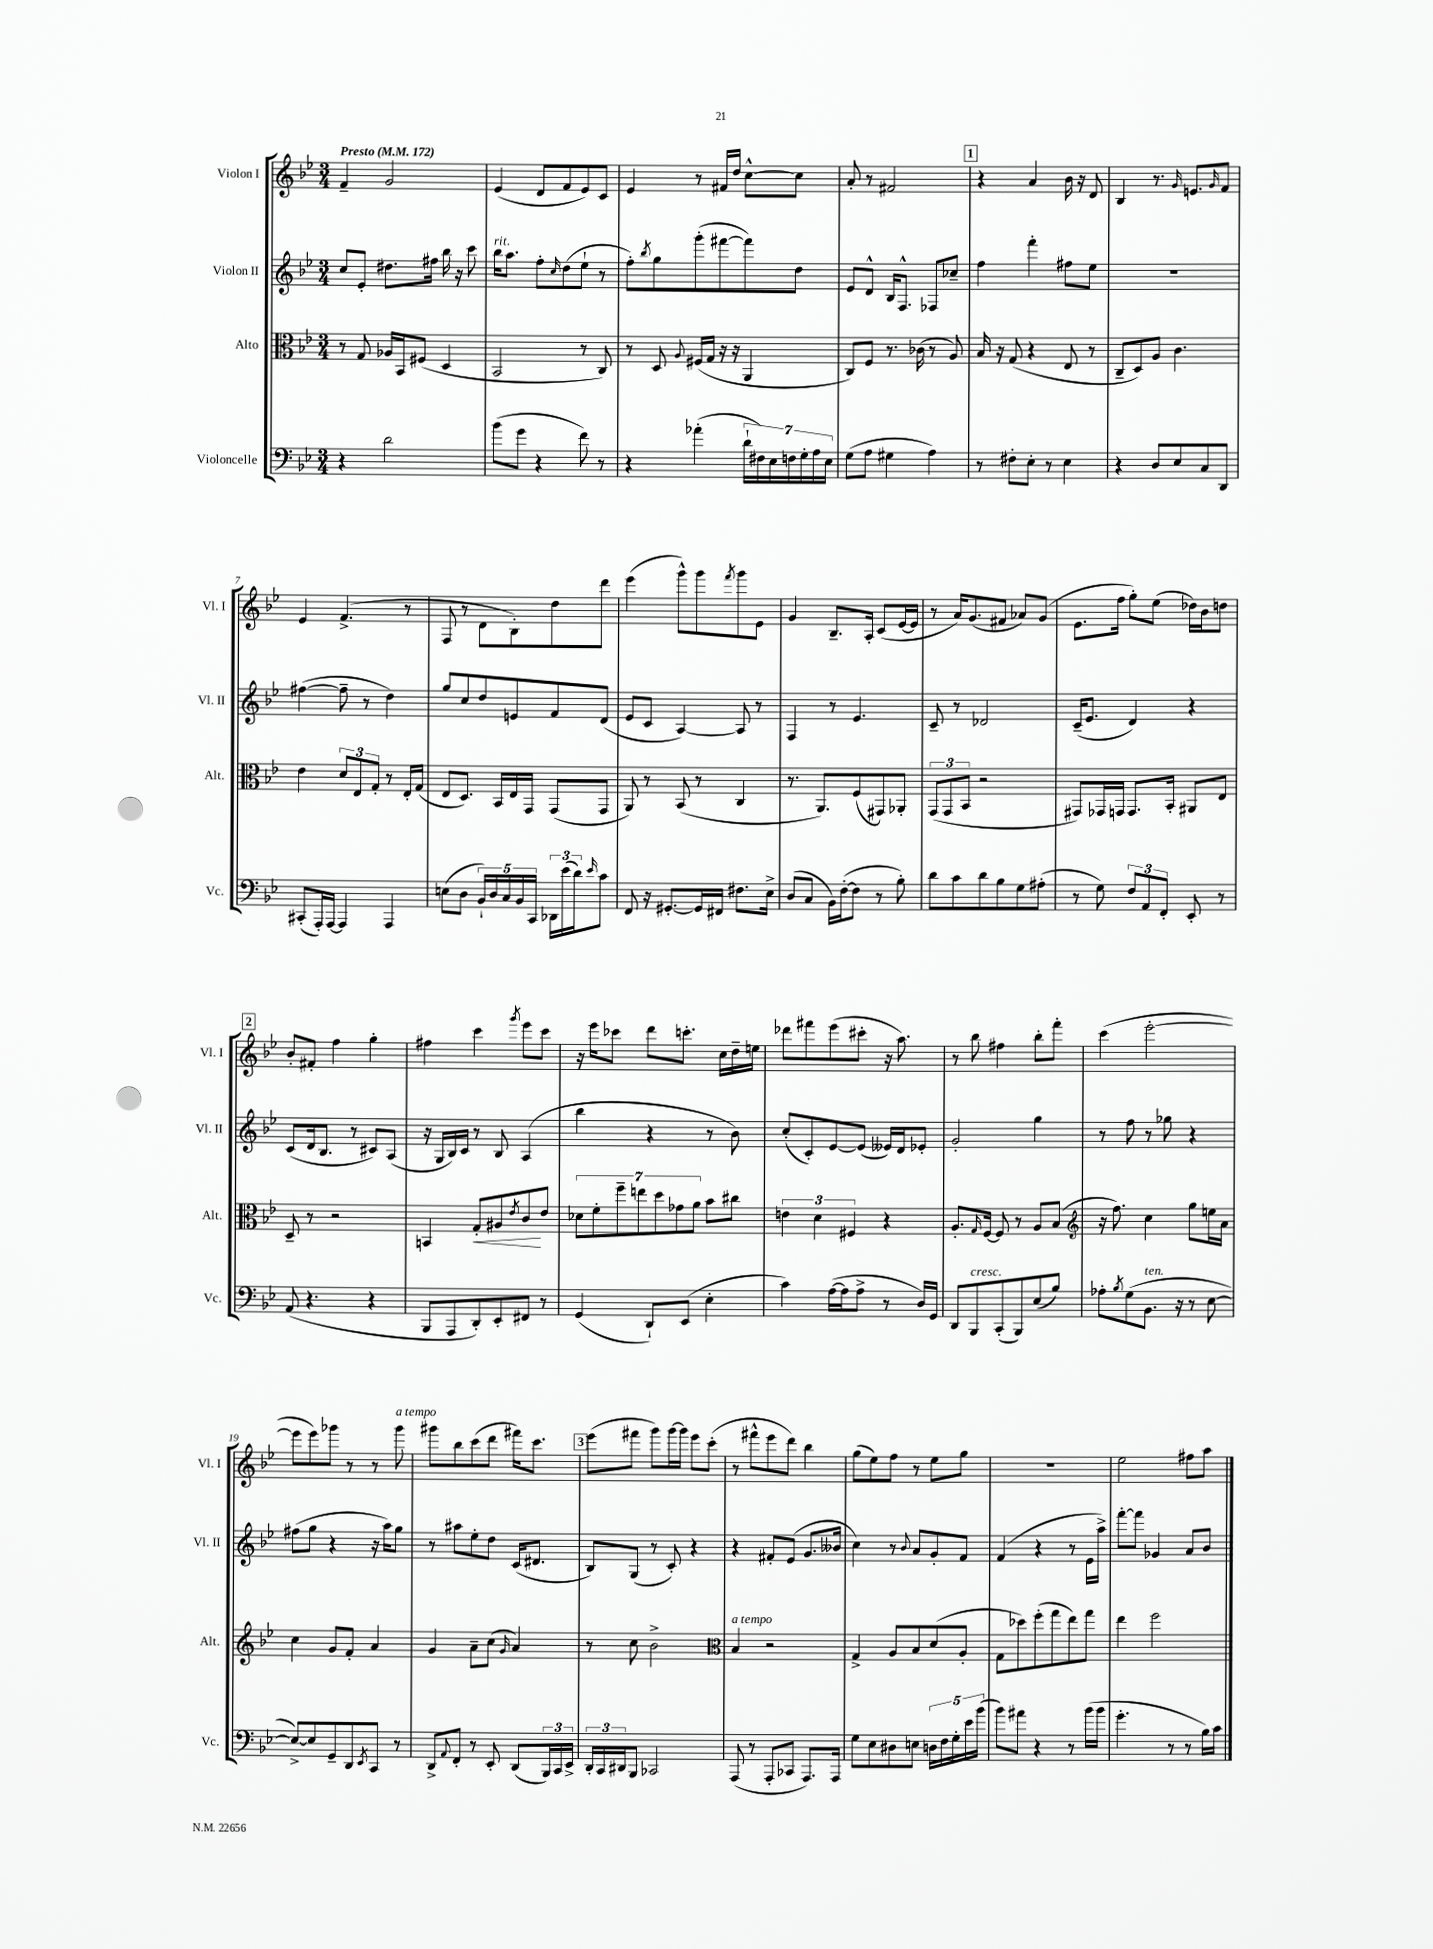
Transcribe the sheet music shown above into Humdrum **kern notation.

**kern	**kern	**kern	**kern
*staff4	*staff3	*staff2	*staff1
*clefF4	*clefC3	*clefG2	*clefG2
*k[b-e-]	*k[b-e-]	*k[b-e-]	*k[b-e-]
*M3/4	*M3/4	*M3/4	*M3/4
*MM172	*MM172	*MM172	*MM172
4r	8r	8cc	4f~
.	8G	8e-'	.
2d	16A-	8.dd#	2g
.	16BB-	.	.
.	(8F#	.	.
.	.	16ff#	.
.	4D	16bb-	.
.	.	16r	.
.	.	8ccc	.
=	=	=	=
(8b-	2BB-	16bb-	(4e-
.	.	8.aa	.
8g	.	.	.
4r	.	8ff'	8d
.	.	16qqcc	.
.	.	(8dd	8f
8f)	8r	8ee-`	8e-)
8r	8C)	8r	8c
=	=	=	=
4r	8r	8ff')	4e-
.	.	8qbb-	.
.	8D	8gg	.
.	8qqA	.	.
(4a-'	(16F#	(8ggg'	8r
.	16G	.	.
.	16r	[8fff#	16f#
.	16r	.	16dd
28d`	4AA	8fff#])	[8cc^^
28F#)	.	.	.
28E-	.	.	.
28F	.	.	.
.	.	8dd	8cc]
28G'	.	.	.
28A	.	.	.
28E-	.	.	.
=	=	=	=
(8G	8C)	8e-	8a'
8A	8F	8d^^	8r
4G#	8.r	16B-	2f#
.	.	8.F^^	.
.	(16c-	.	.
4A)	8r	8F-	.
.	8A)	8cc-~	.
=	=	=	=
8r	16B-	4ff	4r
.	16r	.	.
8F#'	(8G	.	.
8E-'	4r	4fff'	4a
8r	.	.	.
4E-	8E-	8ff#	16b-
.	.	.	16r
.	8r	8ee-	8d
=	=	=	=
4r	8C~	2.r	4B-
.	8D)	.	.
8D	8A	.	8.r
8E-	4.c	.	.
.	.	.	16qqg
.	.	.	8.e
8C	.	.	.
.	.	.	16qqg
8DD	.	.	8f
=	=	=	=
(8CC#'	4e-	([4ff#	4e-
16AAA')	.	.	.
[16AAA	.	.	.
4AAA]	12d	8ff#~]	(4.f^
.	12E-	.	.
.	.	8r	.
.	12G'	.	.
4AAA	8r	4dd)	.
.	16E-'	.	8r
.	(16G	.	.
=	=	=	=
(8E	8E-	8gg	8F
8D	8.D)	8cc	8r
20BB-`)	.	8dd	8d
20D	.	.	.
.	16BB-	.	.
20C	.	.	.
.	16E-	8e	8B-')
20BB-	.	.	.
.	16GG	.	.
20CC	.	.	.
24DD-	(8GG	8f	8dd
(24e-	.	.	.
24d)	.	.	.
16qqe-	.	.	.
8c	8GG	(8d	8ddd
=	=	=	=
8FF	8AA)	8e-	(4eee-
16r	8r	8c	.
[8.GG#'	.	.	.
.	(8BB-	[4A)	8ggg^^)
16GG#]	8r	.	8ggg
16FF#	.	.	.
.	.	.	8qfff
8.F#	4C	8A]	8ggg
.	.	8r	8e-
16E-^	.	.	.
=	=	=	=
(8D	8.r	4F	4g
8C	.	.	.
.	8.AA)	.	.
16BB-)	.	8r	8.B-~
([16F'	.	.	.
8F]	(8F	4.e-	.
.	.	.	16A'
8r	8GG#)	.	(8c
8B-')	8AA-'	.	[16e-
.	.	.	16e-]
=	=	=	=
8d	(12GG	8c~	8r
.	12GG	.	.
8c	.	8r	16a)
.	12BB-	.	.
.	.	.	(8.g
8d	2r	2d-	.
8B-	.	.	8f#
8G	.	.	8a-)
(8A#'	.	.	(8g
=	=	=	=
8r	8GG#)	(16c~	8.e-
.	.	8.e-	.
8G)	16GG-	.	.
.	16GG	.	16ff
12F	8.GG	4d)	8gg')
12AA	.	.	.
.	.	.	(8ee-
12FF'	.	.	.
.	16BB-'	.	.
8EE-'	8AA#	4r	16dd-)
.	.	.	16b-
8r	8E-	.	8dd
=	=	=	=
(8AA	8D~	(8c	8b-'
4.r	8r	16d	8f#'
.	.	8.B-	.
.	2r	.	4ff
.	.	8r	.
4r	.	8c#)	4gg'
.	.	(8A	.
=	=	=	=
8BBB-	4BB	16r	4ff#
.	.	16G	.
8AAA	.	16B-)	.
.	.	16c	.
8DD')	8G'	8r	4ccc
8EE-'	8A#	8B-	.
.	8qe-	.	8qggg
8FF#	8c	(4A	8eee-
8r	8e-	.	8ccc
=	=	=	=
(4GG	14d-	4bb-	16r
.	.	.	16eee-
.	14f'	.	.
.	.	.	8ccc-
.	14ff~	.	.
.	14ee	.	.
8DD`)	.	4r	8ddd
.	14dd	.	.
.	14g-	.	.
(8EE-	.	.	8.ccc'
.	14a	.	.
4E-'	8b-	8r	.
.	.	.	16cc
.	8cc#	8b-)	16dd~
.	.	.	16ee
=	=	=	=
4c)	6e	(8cc'	8ddd-
.	.	8c')	8fff#
.	6d	.	.
([16A	.	[8e-	(8eee-
16A]	.	.	.
.	6F#	.	.
8A^	.	(8e-]	8ccc#'
8r	4r	16e--)	16r
.	.	16d	8.aa)
16D)	.	8e-'	.
16GG	.	.	.
=	=	=	=
8DD	8.A'	2g'	8r
8BBB-	.	.	8bb-
.	16qqG	.	.
.	[16F	.	.
(8CC'	8F]	.	4ff#
8BBB-)	8r	.	.
(8E-	8A	4gg	8bb-'
8B-)	(8B-	.	8fff'
=	=	=	=
*	*clefG2	*	*
8A-'	16r	8r	(4ccc
.	8.ff)	.	.
8qB-	.	.	.
(8G	.	8ff	.
8.BB-	4cc	8r	[2eee-'
.	.	8gg-	.
16r	.	.	.
8r	8gg	4r	.
[8E-	16ee	.	.
.	16a	.	.
=	=	=	=
8E-^_)	4cc	(8ff#	8eee-]
8E-]	.	8gg	8eee-)
8GG~	8g	4r	8ggg-
8DD	8f'	.	8r
8qEE-	.	.	.
8CC	4a	16r	8r
.	.	16aa)	.
8r	.	8gg	8ggg-
=	=	=	=
8DD^	4g	8r	8ggg#
8qqAA	.	.	.
8FF'	.	8aa#	8bb-
8r	8a~	8ee-'	(8ccc
8EE-'	(8cc	8dd	8ddd
.	16qqg	.	.
(8DD	4a)	(16c	16fff#)
.	.	8.d#	8.ccc
24BBB-)	.	.	.
24CC	.	.	.
24EE-^	.	.	.
=	=	=	=
24DD'	8r	8B-)	(8eee-
24CC	.	.	.
24DD#	.	.	.
8BBB-	8cc	(8G	8fff#
2CC-	2b-^	8r	8ggg)
.	.	8c')	[16ggg
.	.	.	16ggg]
.	.	4r	8eee-
.	.	.	(8ccc'
=	=	=	=
*	*clefC3	*	*
(8AAA	4B-	4r	8r
8r	.	.	8fff#^^
8AAA'	2r	8f#'	8eee-
8CC-	.	(8e-	8ddd)
8.AAA)	.	8.g	4bb-
16AAA	.	16b--	.
=	=	=	=
8G	4G^	4cc)	(8gg
8E-	.	.	8ee-)
8D#	8A	8r	8ff
.	.	8qqb-	.
8E	8B-	8a	8r
20D	(8d	8g'	8ee-
20F	.	.	.
20G'	.	.	.
.	8A'	8f	8gg
20e-	.	.	.
(20b-	.	.	.
=	=	=	=
8b-)	8G	(4f	2.r
8a#	8dd-)	.	.
4r	(8ff'	4r	.
.	8gg	.	.
8r	8ee-)	8r	.
(16b-	8gg	16e-	.
16b-	.	16aa^)	.
=	=	=	=
4.g'	4ee-	[8fff'	2ee-
.	.	8fff]	.
.	2ff	4g-	.
8r	.	.	.
8r	.	8a	8ff#
16B-)	.	8b-	8aa
16c	.	.	.
==	==	==	==
*-	*-	*-	*-
